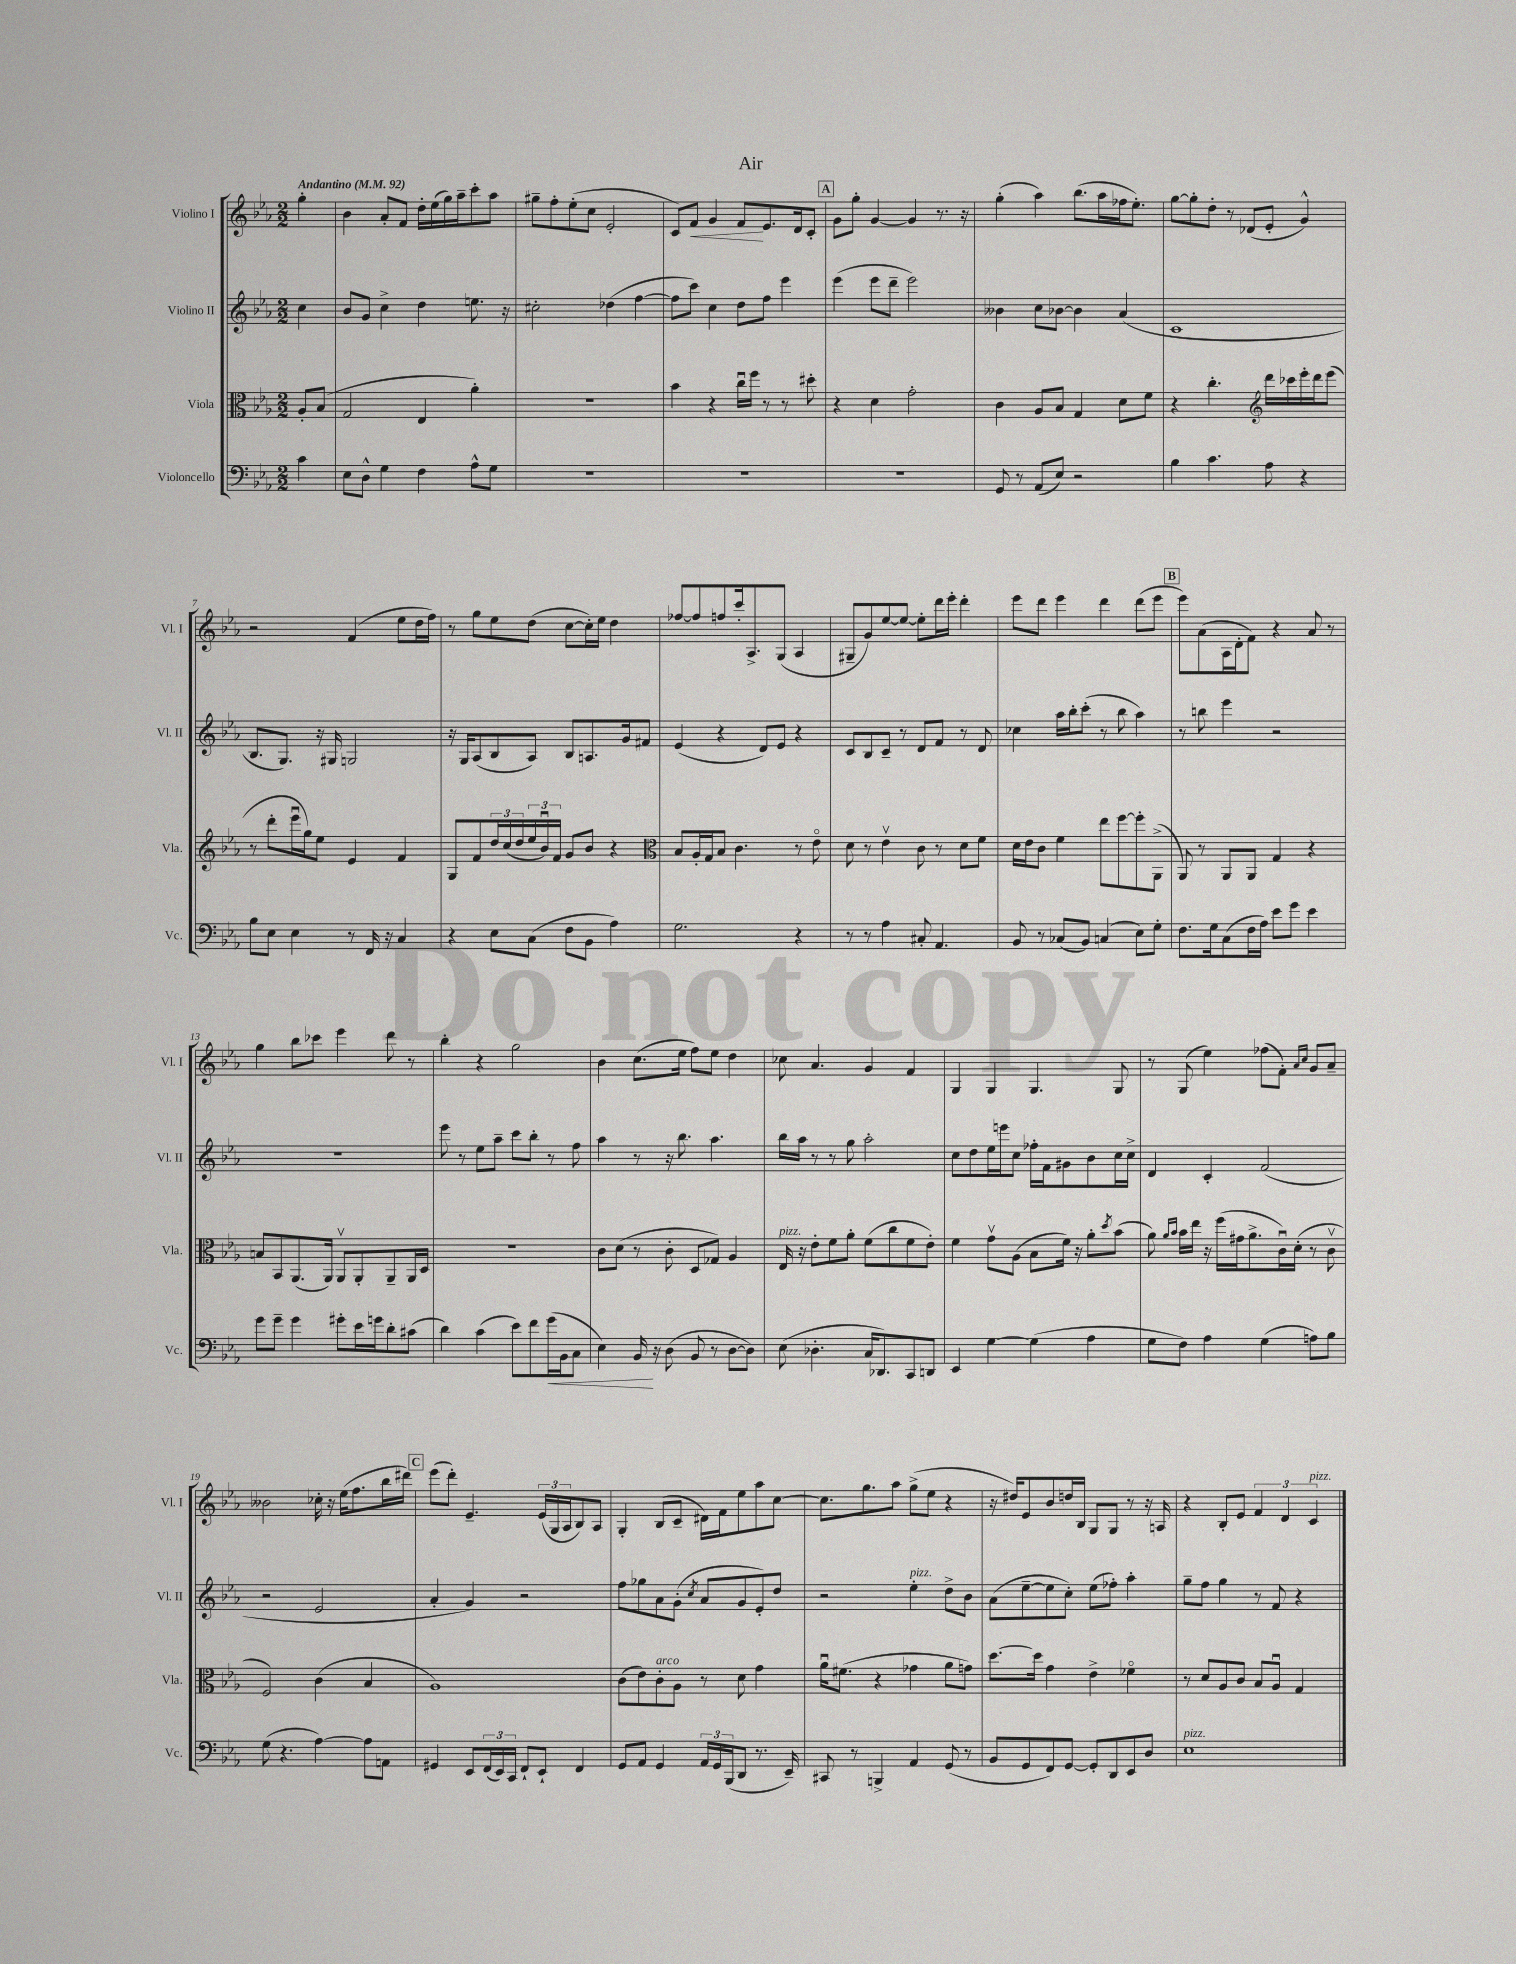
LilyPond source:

\header { title = "Air" }
<<
\new StaffGroup <<
\new Staff = "s0" \with { instrumentName = "Violino I" shortInstrumentName = "Vl. I" } {
    \clef treble \key ees \major \numericTimeSignature \time 2/2 \partial 4 \tempo "Andantino" 4 = 92
    g''4-. |
    bes'4 aes'8-. f'8 d''16-. ees''16( g''16) aes''16-- c'''8-. aes''8 |
    gis''8-- f''8-. ees''8-.( c''8 ees'2-. |
    c'8) f'8\< g'4 f'8\! ees'8. d'16 c'8-. |
    \mark \markup { \box "A" } g'8 g''8-. g'4~ g'4 r8. r16 |
    g''4-.( aes''4) bes''8.( aes''16 fes''16 ees''8.-.) |
    g''8~ g''8-. d''8-. r8 des'8( ees'8-. g'4-^) |
    r2 f'4( ees''8 d''16 f''16) |
    r8 g''8 ees''8 d''8( c''8~ c''16-.) ees''16 d''4 |
    fes''8~ fes''8 f''8 c'''16-. aes8.-> g8( aes4 |
    gis8-- g'8) ees''8~ ees''8~ ees''8-. d'''16 ees'''16-. d'''4-. |
    ees'''8 d'''8 ees'''4 d'''4 d'''8( ees'''8 |
    \mark \markup { \box "B" } ees'''8) aes'8( aes16 d'16-. f'8) r4 aes'8 r8 |
    g''4 bes''8 ces'''8 ees'''4 d'''8 r8 |
    bes''4-. r4 g''2 |
    bes'4 c''8.( ees''16 f''8) ees''8 d''4 |
    ces''8 aes'4. g'4 f'4 |
    g4 g4 g4. g8 |
    r8 g8( ees''4) fes''8( f'8-.) \grace { aes'16 c''16 } g'8 aes'8-- |
    beses'2 ces''16-. r16 ees''16( f''8. bes''16 dis'''16) |
    \mark \markup { \box "C" } ees'''8( d'''8-.) ees'4.-- \tuplet 3/2 { ees'16( g16 aes16 } bes8) aes8 |
    g4-. bes8( c'8-- dis'16) f'16 ees''8 aes''8 c''8~ |
    c''8. g''8. aes''8 g''8->( ees''8 r4 |
    r16 dis''16) ees'8 bes'8 d''16 bes16 g8 g8 r8 r16 a16 |
    r4 bes8-. ees'8 \tuplet 3/2 { f'4 d'4 c'4^\markup { \italic "pizz." } } \bar "|." |
}
\new Staff = "s1" \with { instrumentName = "Violino II" shortInstrumentName = "Vl. II" } {
    \clef treble \key ees \major \numericTimeSignature \time 2/2 \partial 4
    c''4 |
    bes'8 g'8 c''4-> d''4 e''8. r16 |
    cis''2-. des''4( f''4~ |
    f''8 c'''8) c''4 d''8 f''8 ees'''4 |
    \mark \markup { \box "A" } ees'''4( ees'''8 d'''8-- ees'''2) |
    beses'4 c''8 bes'8~ bes'4 aes'4( |
    c'1 |
    bes8. g8.) r16 gis16 g2 |
    r16 g16 aes8( bes8 aes8) bes8 a8. g'16 fis'8 |
    ees'4( r4 d'8) ees'8 r4 |
    c'8 bes8 c'8-- r8 d'8 f'8 r8 d'8 |
    ces''4 aes''16 bes''16-. c'''8-.( r8 bes''8 aes''4) |
    \mark \markup { \box "B" } r8 b''8 ees'''4 r2 |
    R1 |
    ees'''8 r8 ees''8 aes''8-- c'''8 bes''8-. r8 f''8 |
    aes''4 r8 r16 bes''8. aes''4. |
    bes''16 aes''16 r8 r8 g''8 aes''2-. |
    c''8 d''8 ees''16 e'''16 c''8 fes''16-. f'16 gis'8 bes'8 c''16 c''16-> |
    d'4 c'4-. f'2( |
    r2 ees'2 |
    \mark \markup { \box "C" } aes'4-. g'4) r2 |
    f''8 ges''8 aes'8 g'8-.( \acciaccatura { c''8 } aes'8 g'8 ees'8-.) d''8 |
    r2 ees''4-.^\markup { \italic "pizz." } d''8-> bes'8 |
    aes'8( ees''8~-- ees''8 c''8-.) ees''8( fes''8-.) aes''4-. |
    g''8-- f''8 g''4 r8 f'8 r4 \bar "|." |
}
\new Staff = "s2" \with { instrumentName = "Viola" shortInstrumentName = "Vla." } {
    \clef alto \key ees \major \numericTimeSignature \time 2/2 \partial 4
    aes8-. bes8( |
    g2 ees4 aes'4-.) |
    r1 |
    bes'4 r4 c''16\downbow f''16 r8 r8 dis''8-. |
    \mark \markup { \box "A" } r4 d'4 g'2-. |
    c'4 aes8 bes8 g4 d'8 f'8 |
    r4 c''4.-. \clef treble d'''16 ces'''16 ees'''16-. d'''16 ees'''8( |
    r8 d'''8-. ees'''16\downbow g''16) ees''8 ees'4 f'4 |
    g8 f'8 \tuplet 3/2 { d''16 c''16( d''16 } \tuplet 3/2 { ees''16 bes'16\downbow) f'16 } g'8 bes'8 r4 |
    \clef alto bes8 aes16-. g16 bes8 c'4. r8 ees'8\flageolet |
    d'8 r8 ees'4\upbow c'8 r8 d'8 f'8 |
    d'16 ees'16 c'8 f'4 ees''8 f''8~ f''8-. aes,8->( |
    \mark \markup { \box "B" } aes,8) r8 aes,8 aes,8 g4 r4 |
    b8 bes,8 aes,8.( aes,16) aes,8\upbow aes,8-. aes,8-- aes,16 d16 |
    r1 |
    c'8 d'8( r8 c'8-. d8 ges8) aes4 |
    ees16^\markup { \italic "pizz." } r16 ees'8-. f'8 aes'8-. f'8( c''8 f'8 ees'8-.) |
    f'4 g'8\upbow aes8( bes8 f'16) r16 aes'8-. \acciaccatura { d''8 } bes'8( |
    aes'8) \grace { aes'16 bes'16 } bes'16 ees''16 r16 f''16( gis'16 aes'8.-> c'16\downbow) d'16-.( r8 c'8\upbow |
    f2) c'4( bes4 |
    \mark \markup { \box "C" } aes1) |
    c'8( ees'8) c'8-.^\markup { \italic "arco" } aes8 r8 d'8 g'4 |
    aes'16\downbow fis'8.( r4 ges'4 aes'8 g'8) |
    d''8.~ d''16 g'4 ees'4-> fes'4\flageolet |
    r8 d'8 aes8 c'8 bes8 aes8\downbow g4 \bar "|." |
}
\new Staff = "s3" \with { instrumentName = "Violoncello" shortInstrumentName = "Vc." } {
    \clef bass \key ees \major \numericTimeSignature \time 2/2 \partial 4
    c'4 |
    ees8 d8-^ g4 f4 aes8-^ g8 |
    R1 |
    R1 |
    \mark \markup { \box "A" } R1 |
    g,8 r8 aes,8( ees8) r2 |
    bes4 c'4. aes8 r4 |
    bes8 ees8 ees4 r8 f,16 r16 c4 |
    r4 ees8 c8( f8 bes,8 aes4) |
    g2. r4 |
    r8 r8 aes4 cis8-. aes,4. |
    bes,8 r8 ces8( bes,8) c4( ees8) g8-. |
    \mark \markup { \box "B" } f8. g16 c8( f16 aes16) ees'8 g'8 ees'4 |
    g'8 g'8-- g'4 gis'8-. ees'16 g'16 d'8-. cis'8( |
    d'4) c'4( ees'8) f'8 g'16\<( bes,16 c8 |
    ees4) bes,16\! r16 d8( bes,8 r8 d8~ d8) |
    ees8( des4.-. c16 des,8.) c,8 d,8 |
    ees,4 g4~ g4( aes4 |
    g8 f8) aes4 g4( a8) bes8 |
    g8( r4. aes4~) aes8 a,8 |
    \mark \markup { \box "C" } gis,4 ees,8 \tuplet 3/2 { f,16( ees,16) c,16 } f,8-! ees,8-! f,4 |
    g,8 aes,8 g,4 \tuplet 3/2 { aes,16 g,16 bes,,16( } d,8 r8. ees,16--) |
    cis,8 r8 b,,4-> aes,4 g,8( r8 |
    bes,8 g,8 f,8) g,8~ g,8-. d,8 ees,8 d8 |
    ees1^\markup { \italic "pizz." } \bar "|." |
}
>>
>>
